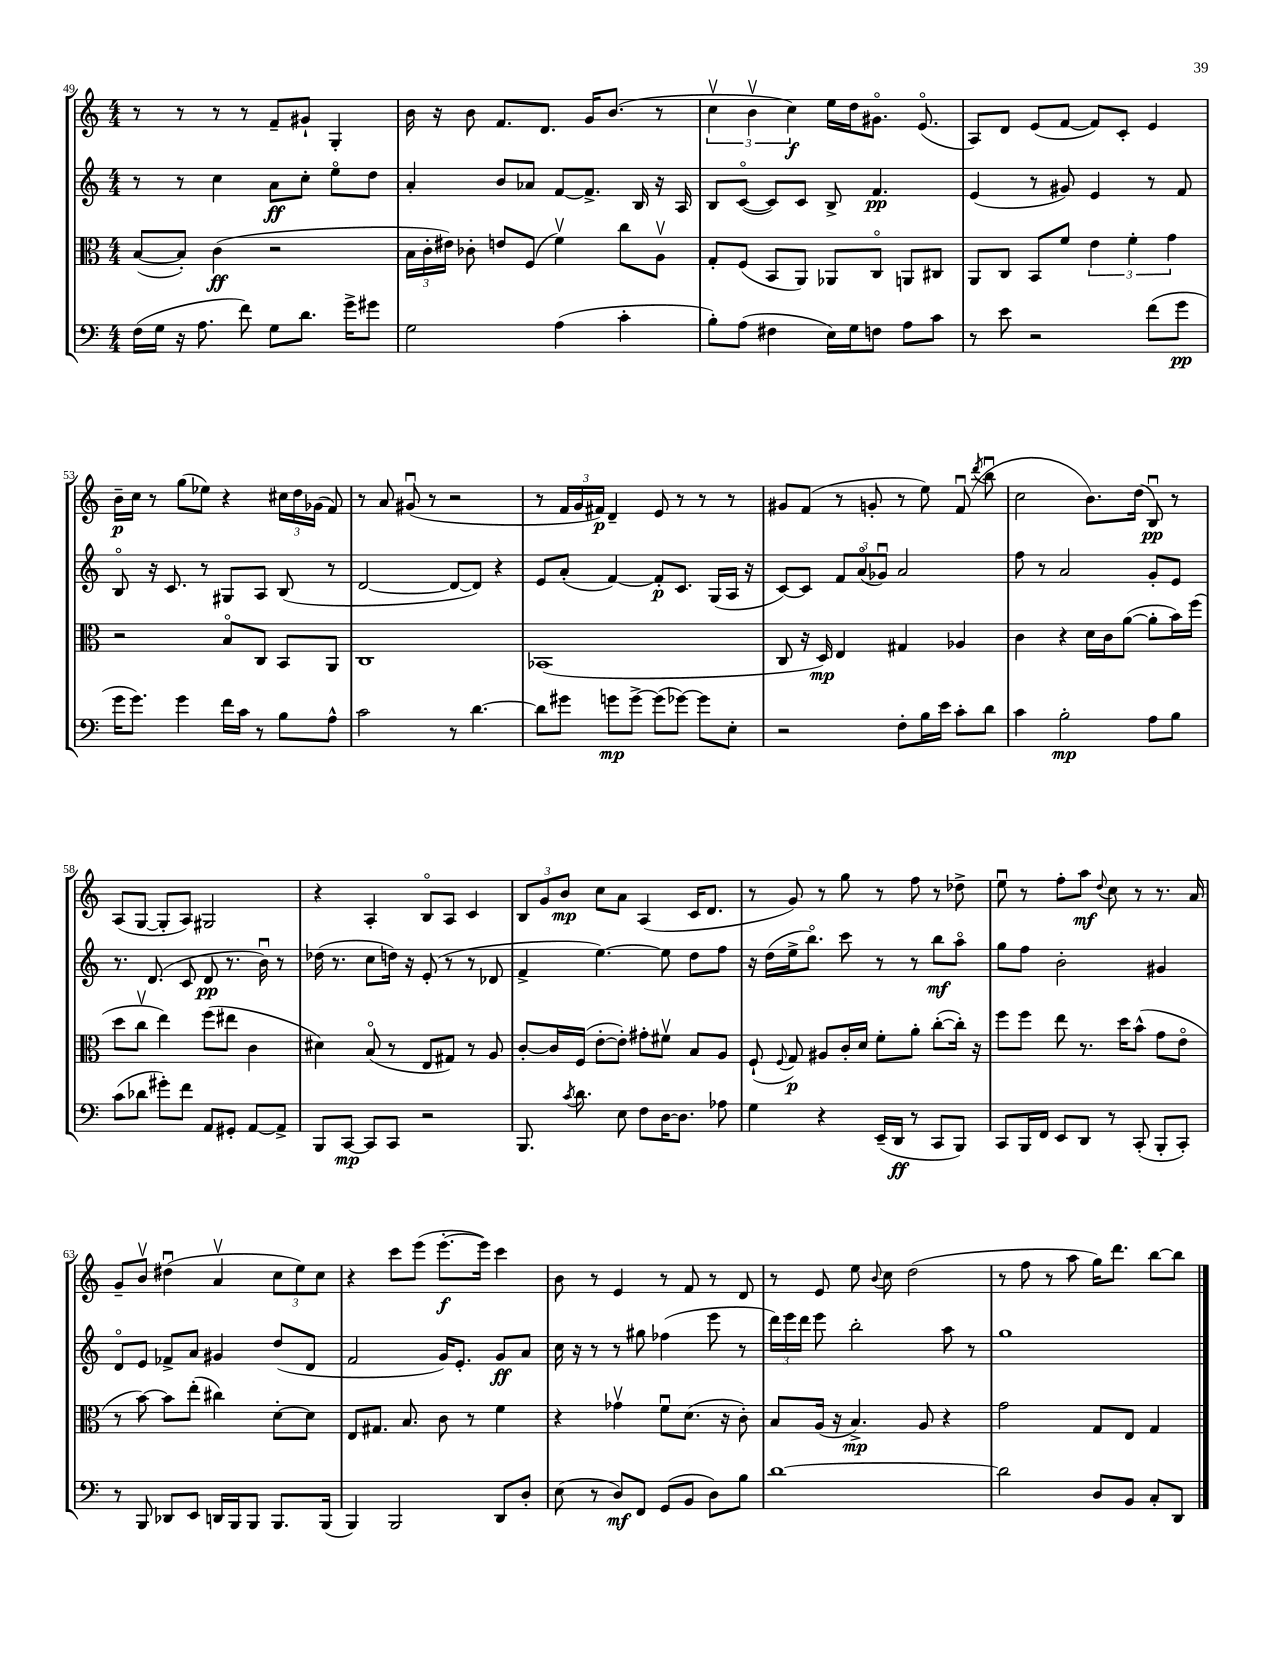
<<
\new StaffGroup <<
\new Staff = "s0" {
    \clef treble \key c \major \numericTimeSignature \time 4/4
    \autoBeamOff r8 r8 r8 r8 f'8[-- gis'8]-! g4-. |
    b'16 r16 b'8 f'8.[ d'8.] g'16[ b'8.]( r8 |
    \tuplet 3/2 { c''4\upbow b'4\upbow c''4\f) } e''16[ d''16 gis'8.]\flageolet e'8.\flageolet( |
    a8[) d'8] e'8[( f'8]~ f'8[) c'8]-. e'4 |
    b'16[--\p c''16] r8 g''8[( ees''8]) r4 \tuplet 3/2 { cis''16[ d''16 ges'16]( } f'8) |
    r8 a'8 gis'8\downbow( r8 r2 |
    r8 \tuplet 3/2 { f'16[ g'16 fis'16]\p) } d'4-- e'8 r8 r8 r8 |
    gis'8[ f'8]( r8 g'8-. r8 e''8) f'8\downbow( \acciaccatura { d'''8 } b''8\downbow |
    c''2 b'8.[) d''16]( b8\downbow\pp) r8 |
    a8[( g8]~ g8[-. a8]) gis2 |
    r4 a4-. b8[\flageolet a8] c'4 |
    \tuplet 3/2 { b8[ g'8 b'8]\mp } c''8[ a'8] a4( c'16[ d'8.] |
    r8 g'8) r8 g''8 r8 f''8 r8 des''8-> |
    e''8\downbow r8 f''8[-. a''8]\mf \appoggiatura { d''8 } c''8 r8 r8. a'16 |
    g'8[-- b'8]\upbow dis''4\downbow( a'4\upbow \tuplet 3/2 { c''8[ e''8) c''8] } |
    r4 c'''8[ e'''8]( e'''8.[~-.\f e'''16]) c'''4 |
    b'8 r8 e'4 r8 f'8 r8 d'8 |
    r8 e'8 e''8 \appoggiatura { b'8 } c''8 d''2( |
    r8 f''8 r8 a''8 g''16[) d'''8.] b''8[~ b''8] \bar "|." |
}
\new Staff = "s1" {
    \clef treble \key c \major \numericTimeSignature \time 4/4
    \autoBeamOff r8 r8 c''4 a'8[\ff c''8]-. e''8[\flageolet d''8] |
    a'4-. b'8[ aes'8] f'8[~ f'8.]-> b16 r16 a16 |
    b8[ c'8]~\flageolet( c'8[) c'8] b8-> f'4.\pp |
    e'4( r8 gis'8) e'4 r8 f'8 |
    b8\flageolet r16 c'8. r8 gis8[ a8] b8( r8 |
    d'2~ d'8[~ d'8]) r4 |
    e'8[ a'8]-.( f'4~) f'8[-.\p c'8.] g16[( a16] r16 |
    c'8[~) c'8] \tuplet 3/2 { f'8[ a'8\flageolet( ges'8]\downbow) } a'2 |
    f''8 r8 a'2 g'8[-. e'8] |
    r8. d'8.( c'8 d'8\pp r8. b'16\downbow) r8 |
    des''16( r8. c''8[ d''16]) r16 e'8-.( r8 r8 des'8 |
    f'4-> e''4.~) e''8 d''8[ f''8] |
    r16 d''16[( e''16-> b''8.]\flageolet) c'''8 r8 r8 b''8[\mf a''8]\flageolet |
    g''8[ f''8] b'2-. gis'4 |
    d'8[\flageolet e'8] fes'8[-> a'8] gis'4 d''8[( d'8] |
    f'2 g'16[) e'8.]-. g'8[\ff a'8] |
    c''16 r16 r8 r8 gis''8 fes''4( e'''8 r8 |
    \tuplet 3/2 { d'''16[) e'''16 d'''16] } e'''8 b''2-. a''8 r8 |
    g''1 \bar "|." |
}
\new Staff = "s2" {
    \clef alto \key c \major \numericTimeSignature \time 4/4
    \autoBeamOff b8[~( b8]-.) c'4\ff( r2 |
    \tuplet 3/2 { b16[ c'16-. eis'16]) } ces'8-. e'8[ f8]( f'4\upbow) c''8[ a8]\upbow |
    g8[-. f8]( b,8[ a,8]) aes,8[ c8]\flageolet a,8[ cis8] |
    a,8[ c8] b,8[ f'8] \tuplet 3/2 { e'4 f'4-. g'4 } |
    r2 b8[\flageolet c8] b,8[ a,8] |
    c1 |
    bes,1( |
    c8 r16 d16\mp) e4 gis4 aes4 |
    c'4 r4 d'16[ c'16 a'8]~( a'8[-. b'16) f''16]( |
    d''8[ c''8]\upbow e''4) f''8[( eis''8] c'4 |
    dis'4) b8\flageolet( r8 e8[ gis8]) r8 a8 |
    c'8[~-. c'16 f16]( e'8[~-. e'8]-.) gis'8[-. fis'8]\upbow b8[ a8] |
    f8-!( \appoggiatura { f8 } g8\p) ais8[ c'16-. d'16] f'8[-. a'8]-. c''8[~-.( c''16]-.) r16 |
    f''8[ f''8] e''8 r8. d''16[ b'8]-^( g'8[ e'8]\flageolet |
    r8 b'8~) b'8[ e''8]-.( cis''4) d'8[~-. d'8] |
    e8[ gis8.] b8. c'8 r8 f'4 |
    r4 ges'4\upbow f'8[\downbow d'8.]( r16 c'8-.) |
    b8[ a16]( r16 b4.->\mp) a8 r4 |
    g'2 g8[ e8] g4 \bar "|." |
}
\new Staff = "s3" {
    \clef bass \key c \major \numericTimeSignature \time 4/4
    \autoBeamOff f16[( g16] r16 a8. f'8) g8[ d'8.] g'16[-> gis'8] |
    g2 a4( c'4-. |
    b8[-.) a8]( fis4 e16[) g16 f8] a8[ c'8] |
    r8 e'8 r2 f'8[( g'8]\pp |
    g'16[ g'8.]) g'4 f'16[ c'16] r8 b8[ a8]-^ |
    c'2 r8 d'4.~ |
    d'8[ gis'8] g'8[\mp g'8]~-> g'8[( ges'8]~) ges'8[ e8]-. |
    r2 f8[-. b16 e'16] c'8[-. d'8] |
    c'4 b2-.\mp a8[ b8] |
    c'8[( des'8] gis'8[-.) f'8] a,8[ gis,8]-. a,8[~ a,8]-> |
    b,,8[ c,8]~\mp c,8[ c,8] r2 |
    b,,8. \acciaccatura { c'8 } d'8. e8 f8[ d16~ d8.] aes8 |
    g4 r4 e,16[--( d,16]\ff r8 c,8[ b,,8]) |
    c,8[ b,,16 f,16] e,8[ d,8] r8 c,8-.( b,,8[-. c,8]-.) |
    r8 b,,8 des,8[ e,8] d,16[ b,,16 b,,8] b,,8.[ b,,16]( |
    b,,4) b,,2 d,8[ d8]-. |
    e8( r8 d8[\mf) f,8] g,8[( b,8] d8[) b8] |
    d'1~ |
    d'2 d8[ b,8] c8[-. d,8] \bar "|." |
}
>>
>>
\layout { \context { \Score currentBarNumber = #49 } }
